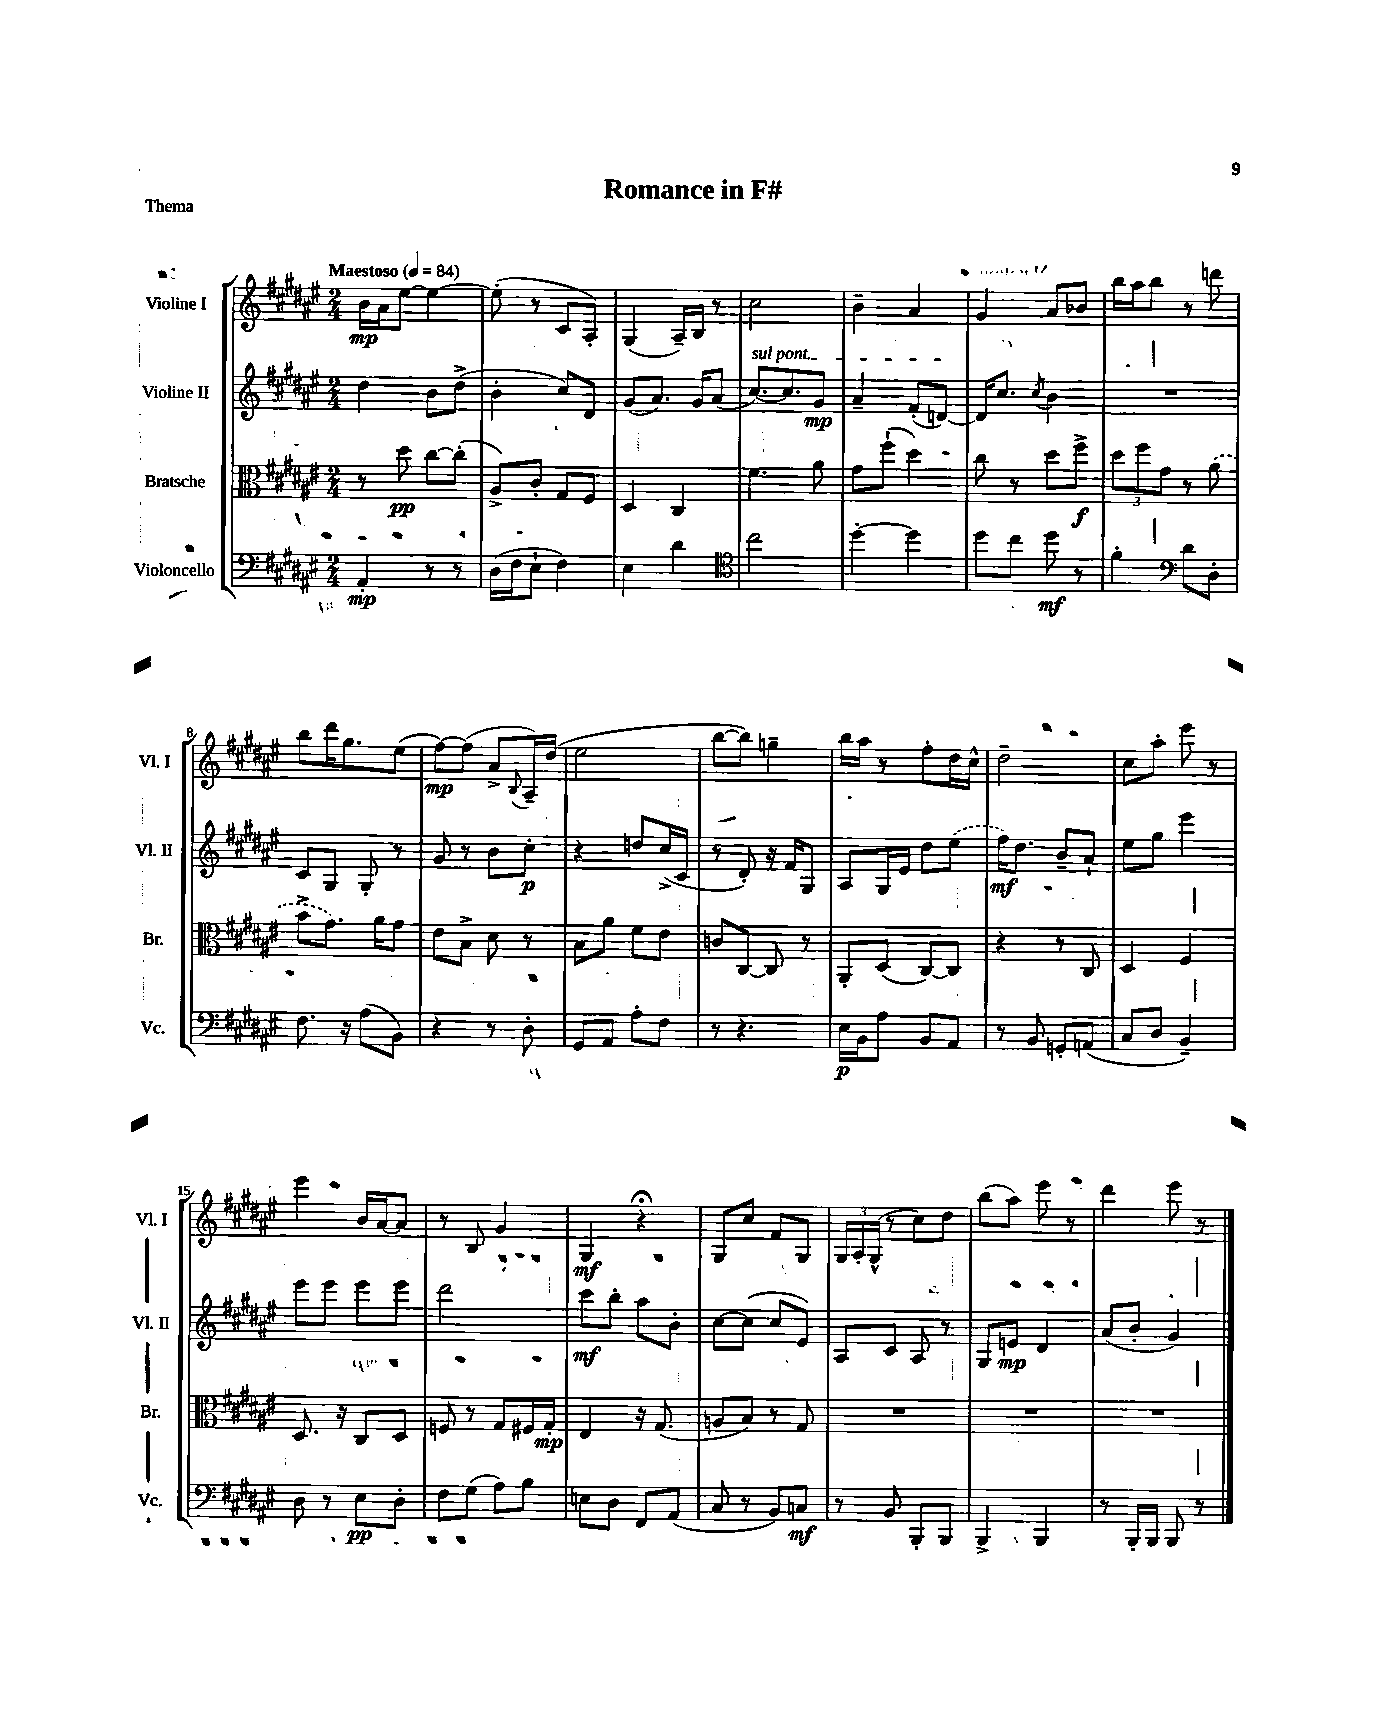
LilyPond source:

\header { title = "Romance in F#" piece = "Thema" }
<<
\new StaffGroup <<
\new Staff = "s0" \with { instrumentName = "Violine I" shortInstrumentName = "Vl. I" } {
    \clef treble \key fis \major \numericTimeSignature \time 2/4 \tempo "Maestoso" 4 = 84
    b'16\mp ais'16 eis''8~ eis''4~ |
    eis''8-.( r8 cis'8 ais8-.) |
    gis4( ais16--) b16 r8 |
    cis''2 |
    b'4-- ais'4 |
    gis'4 ais'8 bes'8 |
    b''16 ais''16 b''8 r8 d'''8 |
    b''8 dis'''16 gis''8. eis''8( |
    fis''8~\mp) fis''8( ais'8-> \appoggiatura { b8 } ais16--) dis''16( |
    eis''2 |
    b''8~ b''8) g''4-- |
    b''16 ais''16 r8 fis''8-. dis''16 cis''16-^ |
    dis''2-- |
    cis''8 ais''8-. eis'''8 r8 |
    eis'''4 b'16 ais'16~ ais'8 |
    r8 b8 gis'4 |
    gis4\mf r4\fermata |
    gis8 cis''8 fis'8 gis8 |
    \tuplet 3/2 { gis16 ais16-. gis16-^( } r8 cis''8) dis''8 |
    b''8( ais''8) eis'''8 r8 |
    dis'''4 eis'''8 r8 \bar "|." |
}
\new Staff = "s1" \with { instrumentName = "Violine II" shortInstrumentName = "Vl. II" } {
    \clef treble \key fis \major \numericTimeSignature \time 2/4
    dis''4 b'8 dis''8->( |
    b'4-. cis''8) dis'8 |
    gis'8( ais'8.) gis'16 ais'8( |
    \once \override TextSpanner.bound-details.left.text = \markup { \italic "sul pont." } cis''8.~\startTextSpan) cis''8. gis'8\mp |
    ais'4-- fis'8-.( d'8~\stopTextSpan) |
    d'16 cis''8. \acciaccatura { cis''8 } b'4 |
    R2 |
    cis'8 gis8 gis8-. r8 |
    gis'8 r8 b'8 cis''8-.\p |
    r4 d''8 cis''16->( cis'16 |
    r8 dis'8-.) r16 fis'16 gis8 |
    ais8 gis16 eis'16 dis''8 \once \slurDashed eis''8( |
    fis''16\mf) dis''8. b'8-- ais'8-! |
    eis''8 gis''8 eis'''4 |
    eis'''8 eis'''8 eis'''8 eis'''8 |
    dis'''2 |
    cis'''8\mf b''8-. ais''8 b'8-. |
    cis''8~ cis''8( cis''8 eis'8) |
    ais8 cis'8 ais8 r8 |
    gis8 e'8\mp dis'4 |
    ais'8( b'8-. gis'4) \bar "|." |
}
\new Staff = "s2" \with { instrumentName = "Bratsche" shortInstrumentName = "Br." } {
    \clef alto \key fis \major \numericTimeSignature \time 2/4
    r8 dis''8\pp cis''8~ cis''8-.( |
    ais8->) cis'8-. gis8 fis8 |
    dis4 cis4 |
    fis'4. ais'8 |
    gis'8 fis''8-!( dis''4) |
    cis''8 r8 dis''8 fis''8->\f |
    \tuplet 3/2 { dis''8 fis''8 gis'8 } r8 \once \slurDashed ais'8( |
    b'8-> gis'8.) ais'16 gis'8 |
    eis'8 b8-> dis'8 r8 |
    b8 ais'8 fis'8 eis'8 |
    c'8 cis8~ cis8 r8 |
    ais,8-. dis8( cis8~) cis8 |
    r4 r8 cis8 |
    dis4 fis4 |
    dis8. r16 cis8 dis8 |
    f8 r8 gis8 fis16 gis16-.\mp |
    eis4 r16 gis8.( |
    a8 b8) r8 gis8 |
    R2 |
    R2 |
    R2 \bar "|." |
}
\new Staff = "s3" \with { instrumentName = "Violoncello" shortInstrumentName = "Vc." } {
    \clef bass \key fis \major \numericTimeSignature \time 2/4
    ais,4-.\mp r8 r8 |
    dis16( fis16 eis8-! fis4) |
    eis4 dis'4 |
    \clef tenor cis''2 |
    dis''4~-. dis''4 |
    dis''8 cis''8 dis''8\mf r8 |
    fis'4-. \clef bass dis'8 dis8-. |
    fis8. r16 ais8( b,8) |
    r4 r8 dis8-. |
    gis,8 ais,8 ais8-. fis8 |
    r8 r4. |
    eis16\p b,16 ais8 b,8 ais,8 |
    r8 b,8 g,8-. a,8( |
    cis8 dis8 b,4--) |
    dis8 r8 eis8\pp dis8-. |
    fis8 gis8( ais8) b8 |
    e8 dis8 fis,8 ais,8( |
    cis8 r8 b,8) c8\mf |
    r8 b,8 b,,8-. b,,8 |
    b,,4-> b,,4 |
    r8 b,,16-. b,,16 b,,8 r8 \bar "|." |
}
>>
>>
